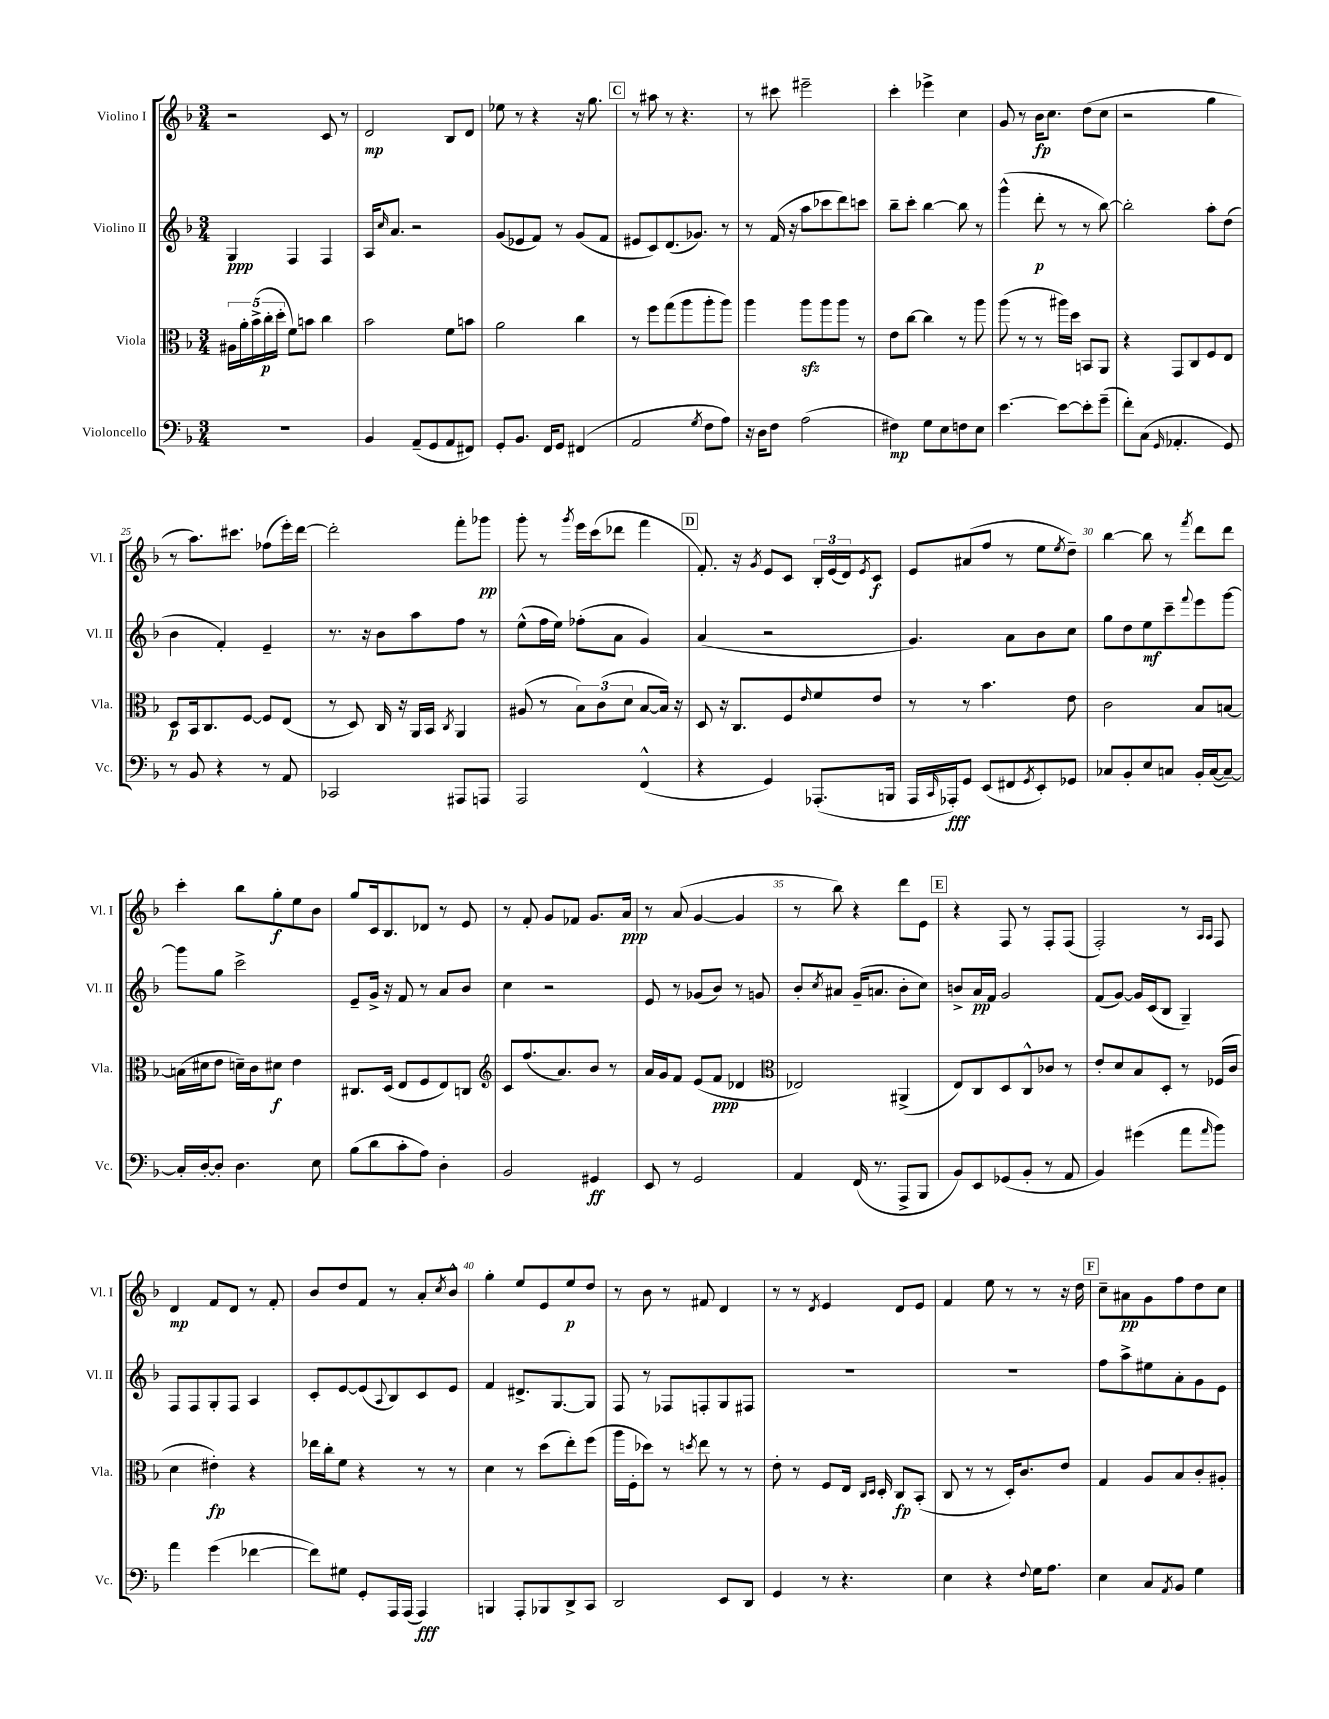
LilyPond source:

<<
\new StaffGroup <<
\new Staff = "s0" \with { instrumentName = "Violino I" shortInstrumentName = "Vl. I" } {
    \clef treble \key f \major \numericTimeSignature \time 3/4
    r2 c'8 r8 |
    d'2\mp bes8 d'8 |
    ees''8 r8 r4 r16 g''8. |
    \mark \markup { \box "C" } r8 ais''8 r8 r4. |
    r8 cis'''8 eis'''2-- |
    c'''4-. ees'''4-> c''4 |
    g'8 r8 bes'16\fp c''8. d''8( c''8 |
    r2 g''4 |
    r8 a''8.) cis'''8. fes''8( e'''16-.) d'''16~ |
    d'''2-. f'''8-. ges'''8\pp |
    g'''8-. r8 \acciaccatura { g'''8 } e'''16 c'''16( des'''8 f'''4 |
    \mark \markup { \box "D" } f'8.-.) r16 \acciaccatura { g'8 } e'8 c'8 \tuplet 3/2 { bes16-. e'16( d'16) } \acciaccatura { e'8 } c'8\f |
    e'8 ais'8( f''8 r8 e''8 \acciaccatura { e''8 } d''8--) |
    bes''4~ bes''8 r8 \acciaccatura { f'''8 } d'''8 d'''8 |
    c'''4-. bes''8 g''8-.\f e''8 bes'8 |
    g''8 c'16 bes8. des'8 r8 e'8 |
    r8 f'8-. g'8 fes'8 g'8. a'16\ppp |
    r8 a'8( g'4~ g'4 |
    r8 bes''8) r4 d'''8 e'8 |
    \mark \markup { \box "E" } r4 f8 r8 f8-. f8( |
    f2-.) r8 \grace { a16 a16 } f8 |
    d'4\mp f'8 d'8 r8 f'8-. |
    bes'8 d''8 f'8 r8 a'8-. \acciaccatura { c''8 } bes'8-^ |
    g''4-. e''8 e'8 e''8\p d''8 |
    r8 bes'8 r8 fis'8 d'4 |
    r8 r8 \acciaccatura { d'8 } e'4 d'8 e'8 |
    f'4 e''8 r8 r8 r16 d''16 |
    \mark \markup { \box "F" } c''8-- ais'8\pp g'8 f''8 d''8 c''8 \bar "|." |
}
\new Staff = "s1" \with { instrumentName = "Violino II" shortInstrumentName = "Vl. II" } {
    \clef treble \key f \major \numericTimeSignature \time 3/4
    g4\ppp f4 f4 |
    a16 \grace { c''16 } a'8. r2 |
    g'8( ees'8 f'8) r8 g'8( f'8 |
    \mark \markup { \box "C" } eis'8 c'8) d'8.( ges'8.) r8 |
    r8 f'16( r16 a''8 ces'''8 d'''8) c'''8 |
    bes''8-- c'''8-. bes''4~ bes''8 r8 |
    g'''4-^( d'''8-.\p r8 r8 bes''8~) |
    bes''2-. a''8-. d''8( |
    bes'4 f'4-.) e'4-- |
    r8. r16 bes'8 a''8 f''8 r8 |
    e''8-^( f''16 e''16) fes''8-.( a'8 g'4) |
    \mark \markup { \box "D" } a'4( r2 |
    g'4.) a'8 bes'8 c''8 |
    g''8 d''8 e''8\mf c'''8-- \appoggiatura { f'''8 } e'''8 g'''8~ |
    g'''8 g''8 c'''2-> |
    e'8-- g'16-> r16 f'8 r8 a'8 bes'8 |
    c''4 r2 |
    e'8 r8 ges'8( bes'8) r8 g'8 |
    bes'8-. \acciaccatura { c''8 } ais'8 g'16--( a'8. bes'8-. c''8) |
    \mark \markup { \box "E" } b'8-> a'16\pp f'16 g'2 |
    f'8( g'8~) g'16 c'16( bes8 g4--) |
    f8 f8 g8-. f8 a4 |
    c'8-. e'8~ e'8( \appoggiatura { a8 } bes8) c'8 e'8 |
    f'4 dis'8.-> g8.~ g8 |
    f8 r8 fes8 f8-. g8 fis8 |
    R2. |
    R2. |
    \mark \markup { \box "F" } f''8 a''8-> eis''8 a'8-. g'8 e'8 \bar "|." |
}
\new Staff = "s2" \with { instrumentName = "Viola" shortInstrumentName = "Vla." } {
    \clef alto \key f \major \numericTimeSignature \time 3/4
    \tuplet 5/4 { ais16 a'16-. bes'16->( c''16-.\p d''16-. } f'8) b'8 c''4 |
    bes'2 f'8 b'8 |
    a'2 c''4 |
    \mark \markup { \box "C" } r8 f''8 g''8( a''8 a''8-. a''8) |
    a''4 a''8\sfz a''8 a''8 r8 |
    e'8 c''8~ c''4 r8 a''8 |
    a''8( r8 r8 ais''16) d''16 b,8 a,8 |
    r4 g,8 c8 f8 e8 |
    d8\p bes,16 c8. f8~ f8 e8( |
    r8 d8) c16 r16 a,16 bes,16 \acciaccatura { c8 } a,4 |
    ais8( r8 \tuplet 3/2 { bes8) c'8( d'8 } bes8~ bes16) r16 |
    \mark \markup { \box "D" } d8 r16 c8. f8 \grace { e'16 } f'8 e'8 |
    r8 r8 bes'4. e'8 |
    c'2 bes8 b8~ |
    b16( dis'16 e'8 d'16--) c'16 dis'8\f e'4 |
    cis8. d16( e8 f8 e8) c8 |
    \clef treble c'8 f''8.( a'8.) bes'8 r8 |
    a'16 g'16 f'8 e'8( f'8\ppp des'4 |
    \clef alto ees2) ais,4->( |
    \mark \markup { \box "E" } e8) c8 d8 c8-^ ces'8 r8 |
    e'8-. d'8 bes8 d8-. r8 fes16( c'16 |
    d'4 eis'4-.\fp) r4 |
    ees''16 c''16-. f'8 r4 r8 r8 |
    d'4 r8 d''8( e''8-.) f''8( |
    a''16 f16-. des''8) r8 \acciaccatura { d''8 } e''8 r8 r8 |
    e'8-. r8 f8 e16 \grace { c16 d16 } d16-. c8\fp bes,8-.( |
    c8 r8 r8 d16-.) c'8. e'8 |
    \mark \markup { \box "F" } g4 a8 bes8 c'8-. ais8-. \bar "|." |
}
\new Staff = "s3" \with { instrumentName = "Violoncello" shortInstrumentName = "Vc." } {
    \clef bass \key f \major \numericTimeSignature \time 3/4
    R2. |
    bes,4 a,8--( g,8 a,8 fis,8) |
    g,8-. bes,8. f,16 g,8 fis,4( |
    \mark \markup { \box "C" } a,2 \acciaccatura { g8 } f8 a8) |
    r16 d16 f8 a2( |
    fis4\mp) g8 e8 f8 e8 |
    e'4.~ e'8~ e'8-. g'8--( |
    f'8-.) c8( \grace { g,16 } aes,4.-. g,8) |
    r8 bes,8 r4 r8 a,8 |
    ces,2 ais,,8 a,,8 |
    a,,2 f,4-^( |
    \mark \markup { \box "D" } r4 g,4) aes,,8.-.( b,,16 |
    a,,16 \grace { c,16 } aes,,16-.\fff) g,8 e,8( fis,8 \acciaccatura { g,8 } e,8-.) ges,8 |
    ces8 bes,8-. e8 c8 bes,16-. c16~( c8~--) |
    c16-. d16~-. d8-. d4. e8 |
    bes8( d'8 c'8-. a8) d4-. |
    bes,2 gis,4\ff |
    e,8 r8 g,2 |
    a,4 f,16( r8. a,,8-> bes,,8 |
    \mark \markup { \box "E" } bes,8) e,8 ges,8( bes,8-. r8 a,8 |
    bes,4) gis'4( a'8 \grace { a'16 } bes'8) |
    a'4 g'4( fes'4~ |
    fes'8) gis8 g,8-. a,,16 a,,16( a,,4\fff) |
    b,,4 a,,8-. bes,,8 d,8-> c,8 |
    d,2 e,8 d,8 |
    g,4 r8 r4. |
    e4 r4 \appoggiatura { f8 } g16 a8. |
    \mark \markup { \box "F" } e4 c8 \acciaccatura { a,8 } bes,8 g4 \bar "|." |
}
>>
>>
\layout { \context { \Score currentBarNumber = #17 \override BarNumber.break-visibility = ##(#f #t #t) barNumberVisibility = #(every-nth-bar-number-visible 5) } }
